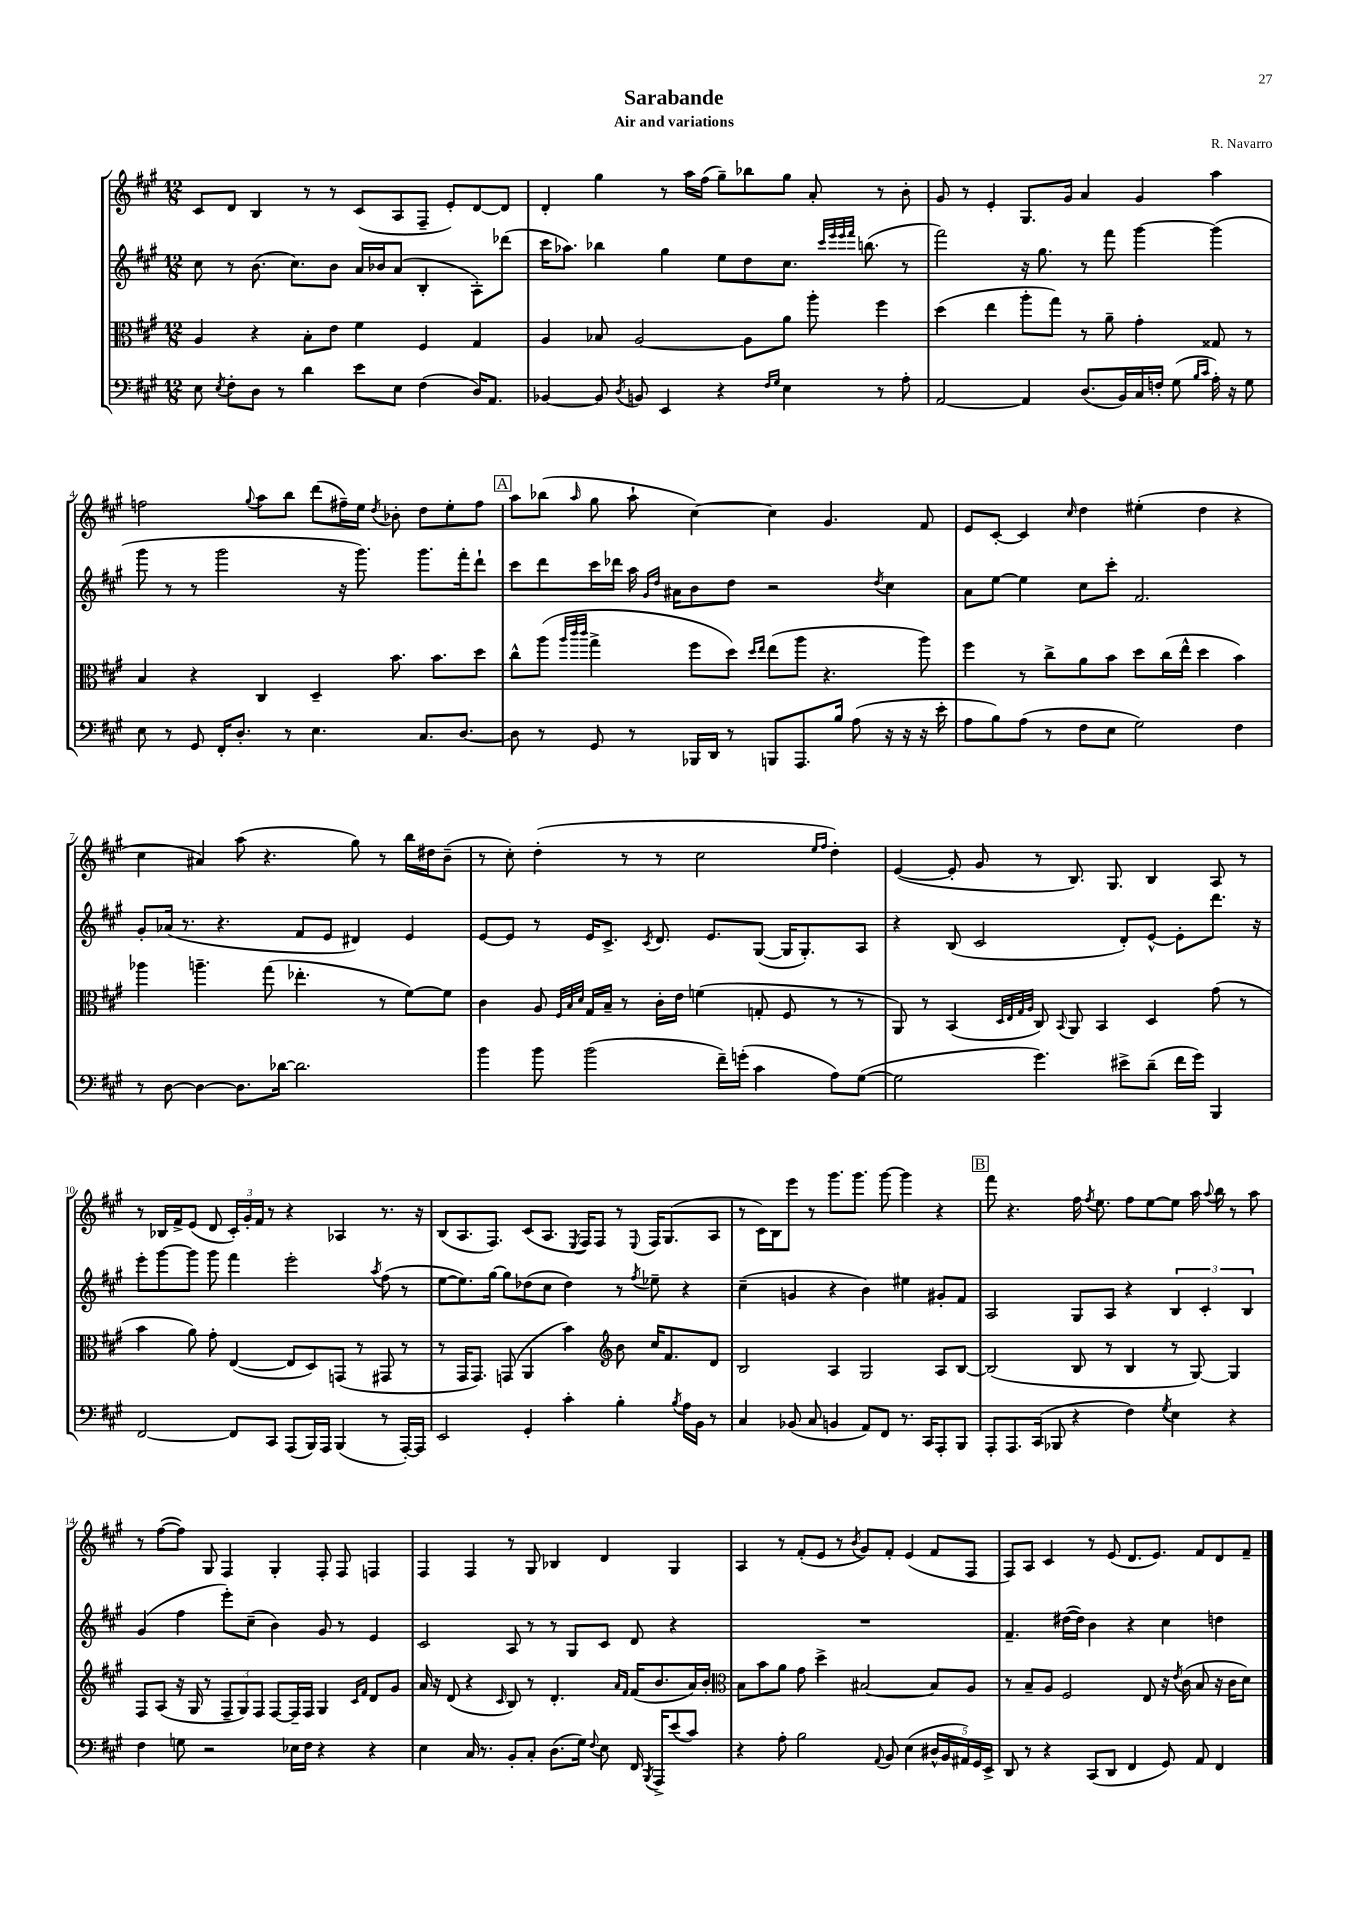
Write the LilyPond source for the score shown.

\header { title = "Sarabande" composer = "R. Navarro" subtitle = "Air and variations" }
<<
\new StaffGroup <<
\new Staff = "s0" {
    \clef treble \key a \major \numericTimeSignature \time 12/8
    \autoBeamOff cis'8[ d'8] b4 r8 r8 cis'8[( a8 fis8]-- e'8[-.) d'8~ d'8] |
    d'4-. gis''4 r8 a''16[ fis''16]( gis''8[--) bes''8 gis''8] a'8-. r8 b'8-. |
    gis'8 r8 e'4-. gis8.[ gis'16] a'4 gis'4 a''4 |
    f''2 \appoggiatura { gis''8 } a''8[ b''8] d'''8[( fis''16--) e''16] \acciaccatura { d''8 } bes'8-. d''8[ e''8-. fis''8] |
    \mark \markup { \box "A" } a''8[ bes''8]( \grace { a''16 } gis''8 a''8-! cis''4~) cis''4 gis'4. fis'8 |
    e'8[ cis'8]~-. cis'4 \grace { cis''16 } d''4 eis''4-.( d''4 r4 |
    cis''4 ais'4) a''8( r4. gis''8) r8 b''16[ dis''16 b'8]--( |
    r8 cis''8-.) d''4-.( r8 r8 cis''2 \grace { e''16[ fis''16] } d''4-.) |
    e'4~( e'8-. gis'8 r8 b8.) gis8. b4 a8 r8 |
    r8 bes16[ fis'16-> e'8]( d'8 \tuplet 3/2 { cis'16[-.) gis'16-. fis'16] } r8 r4 aes4 r8. r16 |
    b8[( a8. fis8.]) cis'8[( a8.] \acciaccatura { e8 } fis16[) fis8] r8 \appoggiatura { e8 } fis16[ gis8.( a8] |
    r8 cis'16[) b16 e'''8] r8 gis'''8.[ gis'''8.] gis'''8~ gis'''4 r4 |
    \mark \markup { \box "B" } fis'''8 r4. fis''16 \acciaccatura { fis''8 } e''8. fis''8[ e''8~ e''8] a''16 \appoggiatura { a''8 } b''16 r8 a''8 |
    r8 fis''8[~( fis''8]) gis8 fis4 gis4-. fis8-. fis8 f4 |
    fis4 fis4 r8 gis8 bes4 d'4 gis4 |
    a4 r8 fis'8[-.( e'8] r8 \acciaccatura { b'8 } gis'8[) fis'8]-. e'4( fis'8[ fis8] |
    fis8[) a8] cis'4 r8 e'8( d'8.[ e'8.]) fis'8[ d'8 fis'8]-- \bar "|." |
}
\new Staff = "s1" {
    \clef treble \key a \major \numericTimeSignature \time 12/8
    \autoBeamOff cis''8 r8 b'8.( cis''8.[) b'8] a'16[ bes'16 a'8]( b4-. a8[-.) des'''8]( |
    cis'''16[ aes''8.]) bes''4 gis''4 e''8[ d''8 cis''8.] \grace { cis'''32[ e'''32 e'''32 fis'''32] } b''8.( r8 |
    fis'''2) r16 gis''8. r8 fis'''8 gis'''4~ gis'''4( |
    gis'''8 r8 r8 gis'''2 r16 gis'''8.) gis'''8.[ fis'''16-. d'''8]-! |
    \mark \markup { \box "A" } cis'''8[ d'''8 cis'''16 des'''16] a''16 \grace { gis'16[ d''16] } ais'16[ b'8 d''8] r2 \acciaccatura { d''8 } cis''4 |
    a'8[ e''8]~ e''4 cis''8[ cis'''8]-. fis'2. |
    gis'8[-. aes'16]( r8. r4. fis'8[ e'8] dis'4) e'4 |
    e'8[~ e'8] r8 e'16[ cis'8.]-> \acciaccatura { cis'8 } d'8. e'8.[ gis8]~( gis16[ gis8.-.) a8] |
    r4 b8( cis'2 d'8[-.) e'8]~-^ e'8[-. d'''8.] r16 |
    e'''8[-. gis'''8~ gis'''8] gis'''8 fis'''4 e'''2-. \acciaccatura { a''8 } fis''8( r8 |
    e''8[~ e''8.) gis''16]~ gis''8[ des''8( cis''8] des''4) r8 \acciaccatura { fis''8 } ees''8-- r4 |
    cis''4--( g'4 r4 b'4) eis''4 gis'8[-. fis'8] |
    \mark \markup { \box "B" } a2 gis8[ a8] r4 \tuplet 3/2 { b4 cis'4-. b4 } |
    gis'4( fis''4 e'''8[-.) cis''8]--( b'4) gis'8 r8 e'4 |
    cis'2 a8 r8 r8 gis8[ cis'8] d'8 r4 |
    R1. |
    fis'4.-- dis''16[~( dis''16]) b'4 r4 cis''4 d''4 \bar "|." |
}
\new Staff = "s2" {
    \clef alto \key a \major \numericTimeSignature \time 12/8
    \autoBeamOff a4 r4 b8[-. e'8] fis'4 fis4 gis4 |
    a4 bes8 a2~ a8[ a'8] a''8-. fis''4 |
    d''4( e''4 a''8[-. gis''8]) r8 a'8-- gis'4-. gisis8 r8 |
    b4 r4 cis4 d4-- b'8. b'8.[ d''8] |
    \mark \markup { \box "A" } cis''8[-^ a''8]( \grace { a''32[ cis'''32 cis'''32] } gis''4-> fis''8[ d''8]) \grace { d''16[ e''16] } e''8[( a''8] r4. a''8) |
    fis''4 r8 cis''8[-> a'8 b'8] d''8[ cis''16( e''16]-^ d''4 b'4) |
    aes''4 a''4.-- gis''8( ees''4.-. r8 fis'8[~) fis'8] |
    cis'4 a8 \grace { fis32[ b32 d'32] } gis16[ b16]-- r8 cis'16[-. e'16] f'4( g8-. fis8 r8 r8 |
    a,8) r8 b,4( \grace { d32[ e32 gis32 a32] } cis8) \appoggiatura { b,8 } a,8 b,4 d4 gis'8( r8 |
    b'4 a'8) gis'8-. e4~( e8[ d8) g,8]( r8 gis,8 r8 |
    r8 gis,16[ gis,8.]) g,8( a,4 b'4) \clef treble b'8 cis''16[ fis'8. d'8] |
    b2 a4 gis2 a8[ b8]~ |
    \mark \markup { \box "B" } b2( b8 r8 b4 r8 gis8~) gis4 |
    fis8[ a8]( r16 gis16 r8 \tuplet 3/2 { fis8[-- gis8) fis8] } fis8[~ fis16-- fis16] gis4 \grace { cis'16[ fis'16] } d'8[ gis'8] |
    a'16 r16 d'8( r4 \grace { cis'16 } b8) r8 d'4.-. \grace { a'16[ fis'16] } fis'16[( b'8. a'16) b'16]-. |
    \clef alto b8[ b'8 a'8] gis'8 d''4-> bis2~ bis8[ a8] |
    r8 b8[-- a8] fis2 e8 r16 \acciaccatura { e'8 } cis'16( b8 r16 cis'16[ d'8]) \bar "|." |
}
\new Staff = "s3" {
    \clef bass \key a \major \numericTimeSignature \time 12/8
    \autoBeamOff e8 \acciaccatura { e8 } fis8[-. d8] r8 d'4 e'8[ e8] fis4( d16[) a,8.] |
    bes,4~ bes,8 \acciaccatura { d8 } b,8 e,4 r4 \grace { fis16[ gis16] } e4 r8 a8-. |
    a,2~ a,4 d8.[( b,16) cis16 f16]-. gis8( \grace { b16[ cis'16] } a16-.) r16 gis8 |
    e8 r8 gis,8 fis,16[-. d8.]-. r8 e4. cis8.[ d8.]~ |
    \mark \markup { \box "A" } d8 r8 gis,8 r8 bes,,16[ d,16] r8 b,,8[ a,,8. b16] a8( r16 r16 r16 e'16-. |
    a8[ b8) a8]( r8 fis8[ e8] gis2) fis4 |
    r8 d8~ d4~ d8.[ des'16]~ des'2. |
    b'4 b'8 b'2( fis'16[--) g'16]-.( cis'4 a8[) gis8]~( |
    gis2 gis'4.) eis'8[-> d'8]--( fis'16[ gis'16]) b,,4 |
    fis,2~ fis,8[ cis,8] a,,8[( b,,16) a,,16] b,,4( r8 a,,16[~-.) a,,16] |
    e,2 gis,4-. cis'4-. b4-. \acciaccatura { b8 } a16[ b,16] r8 |
    cis4 bes,8( cis8 b,4 a,8[) fis,8] r8. cis,16[ a,,8-. b,,8] |
    \mark \markup { \box "B" } a,,8[-. a,,8. cis,16]( bes,,8 r4 fis4) \acciaccatura { gis8 } e4 r4 |
    fis4 g8 r2 ees16[ fis16] r4 r4 |
    e4 cis16 r8. b,8[-. cis8]-. d8.[( gis16]) \appoggiatura { fis8 } e8 fis,16 \acciaccatura { b,,8 } a,,16[-> e'8( cis'8]) |
    r4 a8-. b2 \appoggiatura { a,8 } b,8 e4( \tuplet 5/4 { dis16[-^ b,16 ais,16) gis,16 e,16]-> } |
    d,8 r8 r4 cis,8[( d,8] fis,4 gis,8) a,8 fis,4 \bar "|." |
}
>>
>>
